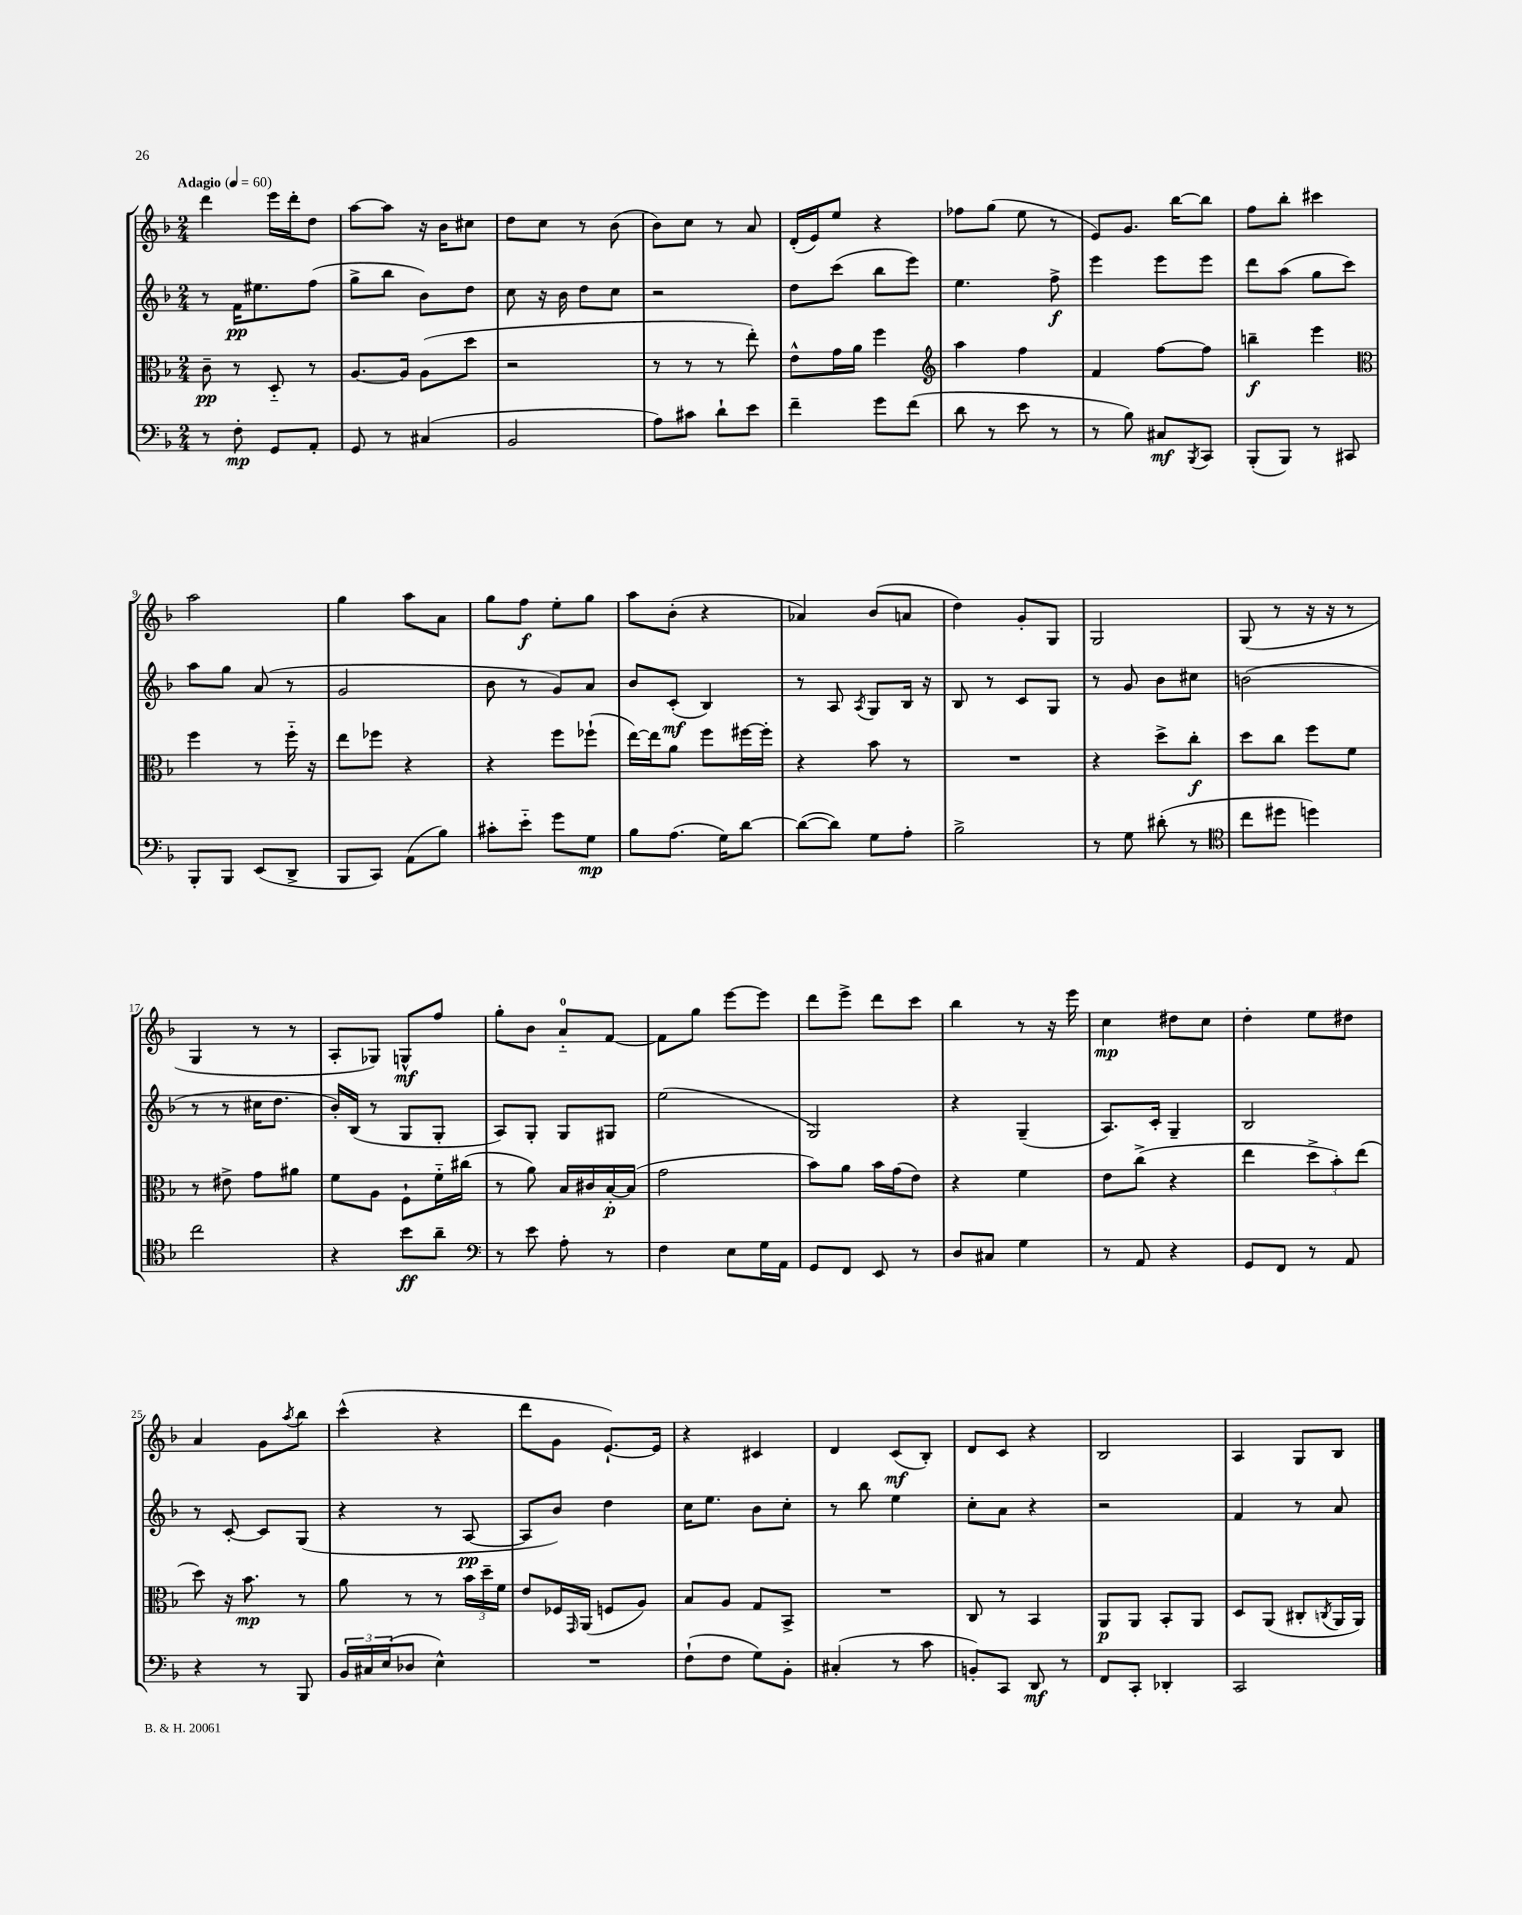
<<
\new StaffGroup <<
\new Staff = "s0" {
    \clef treble \key f \major \numericTimeSignature \time 2/4 \tempo "Adagio" 4 = 60
    d'''4 e'''16 d'''16-. d''8 |
    a''8~ a''8 r16 bes'16 cis''8 |
    d''8 c''8 r8 bes'8( |
    bes'8) c''8 r8 a'8 |
    d'16-.( e'16) e''8 r4 |
    fes''8 g''8( e''8 r8 |
    e'8) g'8. bes''16~ bes''8 |
    f''8 bes''8-. cis'''4 |
    a''2 |
    g''4 a''8 a'8 |
    g''8 f''8\f e''8-. g''8 |
    a''8 bes'8-.( r4 |
    aes'4) bes'8( a'8 |
    d''4) g'8-. g8 |
    g2 |
    g8( r8 r16 r16 r8 |
    g4 r8 r8 |
    a8-. ges8) g8-^\mf f''8 |
    g''8-. bes'8 a'8-0-_ f'8~ |
    f'8 g''8 e'''8~ e'''8 |
    d'''8 e'''8-> d'''8 c'''8 |
    bes''4 r8 r16 e'''16 |
    c''4\mp dis''8 c''8 |
    d''4-. e''8 dis''8 |
    a'4 g'8 \acciaccatura { a''8 } bes''8 |
    c'''4-^( r4 |
    d'''8 g'8 e'8.~-!) e'16 |
    r4 cis'4 |
    d'4 c'8\mf( bes8-.) |
    d'8 c'8 r4 |
    bes2 |
    a4 g8 bes8 \bar "|." |
}
\new Staff = "s1" {
    \clef treble \key f \major \numericTimeSignature \time 2/4
    r8 f'16\pp eis''8. f''8( |
    g''8-> bes''8 bes'8) d''8 |
    c''8 r16 bes'16 d''8 c''8 |
    r2 |
    d''8 c'''8( bes''8 e'''8) |
    e''4. f''8->\f |
    e'''4 e'''8 e'''8 |
    d'''8 a''8( g''8 c'''8) |
    a''8 g''8 a'8( r8 |
    g'2 |
    bes'8 r8 g'8) a'8 |
    bes'8 c'8-.\mf( bes4) |
    r8 a8 \acciaccatura { a8 } g8 bes16 r16 |
    bes8 r8 c'8 g8 |
    r8 g'8 bes'8 cis''8 |
    b'2( |
    r8 r8 cis''16 d''8. |
    bes'16-.) bes16( r8 g8 g8-. |
    a8) g8-. g8 gis8 |
    e''2( |
    g2) |
    r4 g4--( |
    a8.) c'16-. g4-- |
    bes2 |
    r8 c'8~-. c'8 g8( |
    r4 r8 a8~\pp |
    a8 bes'8) d''4 |
    c''16 e''8. bes'8 c''8-. |
    r8 bes''8 e''4 |
    c''8-. a'8 r4 |
    r2 |
    f'4 r8 a'8 \bar "|." |
}
\new Staff = "s2" {
    \clef alto \key f \major \numericTimeSignature \time 2/4
    c'8--\pp r8 d8-_ r8 |
    a8.~ a16 a8( d''8 |
    r2 |
    r8 r8 r8 e''8-.) |
    e'8-^ g'16 a'16 f''4 |
    \clef treble a''4 f''4 |
    f'4 f''8~ f''8 |
    b''4--\f e'''4 |
    \clef alto f''4 r8 f''16-_ r16 |
    e''8 fes''8 r4 |
    r4 f''8 fes''8-!( |
    e''16~) e''16 a'8 f''8 fis''16~ fis''16-. |
    r4 bes'8 r8 |
    R2 |
    r4 d''8-> c''8-.\f |
    d''8 c''8 f''8 f'8 |
    r8 eis'8-> g'8 ais'8 |
    f'8 a8 f8-! f'16-_ cis''16( |
    r8 a'8) bes16 cis'16 bes16~-.\p bes16( |
    g'2 |
    bes'8) a'8 bes'16 g'16( e'8) |
    r4 f'4 |
    e'8 c''8->( r4 |
    e''4 \tuplet 3/2 { d''8-> bes'8-.) e''8( } |
    d''8) r16 bes'8.\mp r8 |
    a'8 r8 r8 \tuplet 3/2 { bes'16 d''16-- f'16 } |
    e'8 fes16 \grace { g,16 } a,16( f8 a8) |
    bes8 a8 g8 bes,8-> |
    R2 |
    c8 r8 bes,4 |
    a,8\p a,8 bes,8-. a,8 |
    d8 a,8( cis8-. \acciaccatura { c8 } a,16 a,16) \bar "|." |
}
\new Staff = "s3" {
    \clef bass \key f \major \numericTimeSignature \time 2/4
    r8 f8-.\mp g,8 a,8-. |
    g,8 r8 cis4( |
    bes,2 |
    a8) cis'8 d'8-! e'8 |
    f'4-- g'8 f'8( |
    d'8 r8 e'8 r8 |
    r8 bes8) cis8\mf \acciaccatura { bes,,8 } c,8 |
    bes,,8-.( bes,,8) r8 cis,8 |
    bes,,8-. bes,,8 e,8( d,8-> |
    bes,,8 c,8) a,8( bes8) |
    cis'8-. e'8-_ g'8 g8\mp |
    bes8 a8.( g16) d'8~ |
    d'8~( d'8) g8 a8-. |
    bes2-> |
    r8 g8 dis'8-.( r8 |
    \clef tenor c''8 dis''8 d''4) |
    c''2 |
    r4 bes'8\ff a'8-- |
    \clef bass r8 e'8 a8-. r8 |
    f4 e8 g16 a,16 |
    g,8 f,8 e,8 r8 |
    d8 cis8 g4 |
    r8 a,8 r4 |
    g,8 f,8 r8 a,8 |
    r4 r8 bes,,8 |
    \tuplet 3/2 { bes,16 cis16 e16( } des8 e4-^) |
    R2 |
    f8-!( f8 g8) bes,8-. |
    cis4-.( r8 c'8 |
    b,8-.) c,8 d,8\mf r8 |
    f,8 c,8-. des,4-. |
    c,2 \bar "|." |
}
>>
>>
